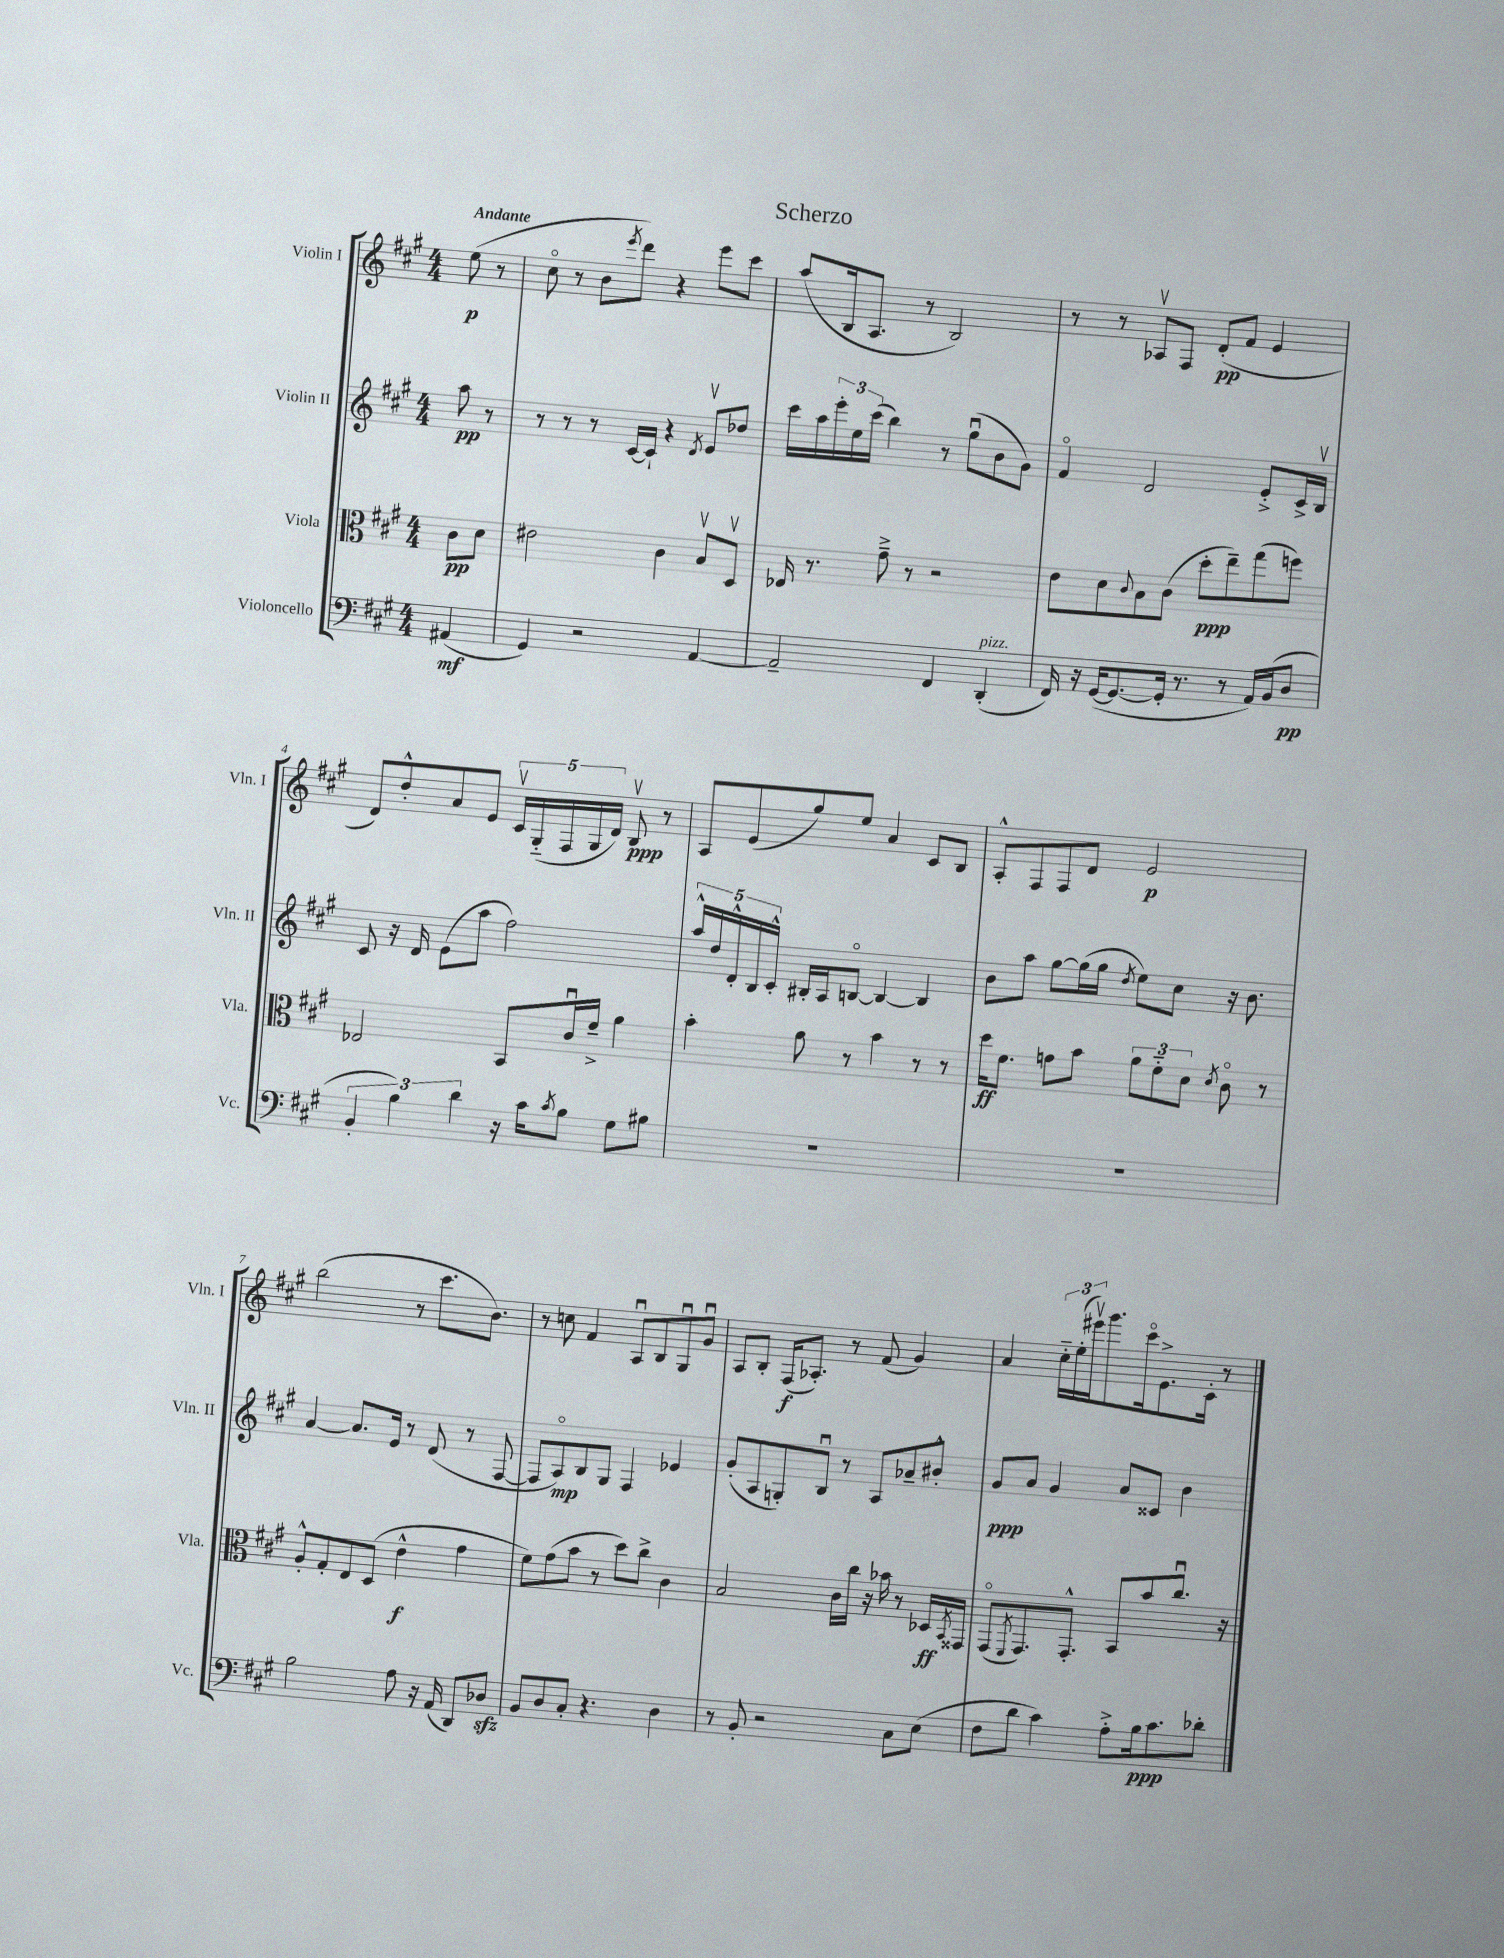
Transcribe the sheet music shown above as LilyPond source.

\header { title = "Scherzo" }
<<
\new StaffGroup <<
\new Staff = "s0" \with { instrumentName = "Violin I" shortInstrumentName = "Vln. I" } {
    \clef treble \key a \major \numericTimeSignature \time 4/4 \partial 4 \tempo "Andante"
    e''8\p( r8 |
    cis''8\flageolet r8 b'8 \acciaccatura { e'''8 } d'''8) r4 e'''8 cis'''8 |
    a''8( b16 a8. r8 b2) |
    r8 r8 aes8\upbow fis8 d'8-.\pp( fis'8 e'4 |
    d'8) d''8-.-^ a'8 e'8 \tuplet 5/4 { cis'16\upbow gis16-_( fis16 gis16 d'16) } b8\upbow\ppp r8 |
    a8 e'8( gis''8) e''8 a'4 cis'8 b8 |
    a8-.-^ fis8 fis8 d'8 e'2\p |
    b''2( r8 cis'''8. b'8.) |
    r8 c''8 fis'4 a8\downbow b8 gis8\downbow gis'8\downbow |
    a8 b8-. fis16\f( aes8.-.) r8 fis'8( gis'4) |
    a'4 \tuplet 3/2 { cis''16-_ e''16-.( eis'''16\upbow) } gis'''8. cis'''16\flageolet e'8.-> cis'16-. r8 \bar "|." |
}
\new Staff = "s1" \with { instrumentName = "Violin II" shortInstrumentName = "Vln. II" } {
    \clef treble \key a \major \numericTimeSignature \time 4/4 \partial 4
    a''8\pp r8 |
    r8 r8 r8 cis'16~ cis'16-! r4 \acciaccatura { d'8 } e'8\upbow des''8 |
    cis'''16 a''16 \tuplet 3/2 { e'''16-. e''16 cis'''16( } b''4) r8 gis''8\downbow( b'8 gis'8) |
    fis'4\flageolet d'2 e'8-.-> cis'16-> b16\upbow |
    cis'8 r16 d'16 e'8( a''8 fis''2) |
    \tuplet 5/4 { a''16-^ d''16 d'16-.-^ b16 cis'16-.-^ } bis16-. a16 b8~\flageolet b4~ b4 |
    b'8 a''8 gis''8~ gis''16( gis''16 \acciaccatura { d''8 } e''8) cis''8 r16 b'8. |
    a'4~ a'8. e'16 r8 d'8( r8 fis8~ |
    fis8 a8\flageolet\mp) b8 gis8 fis4 ees'4 |
    gis'8-.( a8 g8-.) b8\downbow r8 a8 aes'8-- bis'8-.-^ |
    gis'8\ppp a'8 gis'4 a'8 cisis'8 b'4 \bar "|." |
}
\new Staff = "s2" \with { instrumentName = "Viola" shortInstrumentName = "Vla." } {
    \clef alto \key a \major \numericTimeSignature \time 4/4 \partial 4
    cis'8\pp d'8 |
    eis'2 cis'4 b8\upbow d8\upbow |
    ees16 r8. gis'8---> r8 r2 |
    e'8 d'8 \appoggiatura { cis'8 } b8 cis'8( d''8-.\ppp e''8--) gis''8( f''8) |
    ees2 b,8 cis'16\downbow fis'16---> a'4 |
    b'4-. a'8 r8 b'4 r8 r8 |
    d''16\ff fis'8. g'8 b'8 \tuplet 3/2 { a'8 fis'8-_ d'8 } \acciaccatura { d'8 } cis'8\flageolet r8 |
    a8-.-^ gis8-. e8 d8( e'4-^\f gis'4 |
    fis'8) gis'8( b'8 r8 d''8) cis''8-> cis'4 |
    b2 cis'16 cis''16 r16 bes'16 r8 des16\ff \acciaccatura { b,8 } gisis,16 |
    gis,8\flageolet( \acciaccatura { fis,8 } gis,8.) gis,8.-.-^ b,8 b'8 cis''8.\downbow r16 \bar "|." |
}
\new Staff = "s3" \with { instrumentName = "Violoncello" shortInstrumentName = "Vc." } {
    \clef bass \key a \major \numericTimeSignature \time 4/4 \partial 4
    ais,4\mf( |
    gis,4) r2 a,4~ |
    a,2-- fis,4 d,4-.^\markup { \italic "pizz." }( |
    fis,16) r16 gis,16~( gis,8.~ gis,16-. r8. r8 a,16) b,16( d8\pp |
    \tuplet 3/2 { b,4-. b4) d'4 } r16 cis'16 \acciaccatura { cis'8 } b8 gis8 bis8 |
    R1 |
    R1 |
    b2 a8 r16 a,16( d,8) des8\sfz |
    b,8 d8 cis8-. r4. d4 |
    r8 b,8-. r2 cis8 e8( |
    fis8 d'8 cis'4) a8-.-> b16\ppp cis'8. des'8-. \bar "|." |
}
>>
>>
